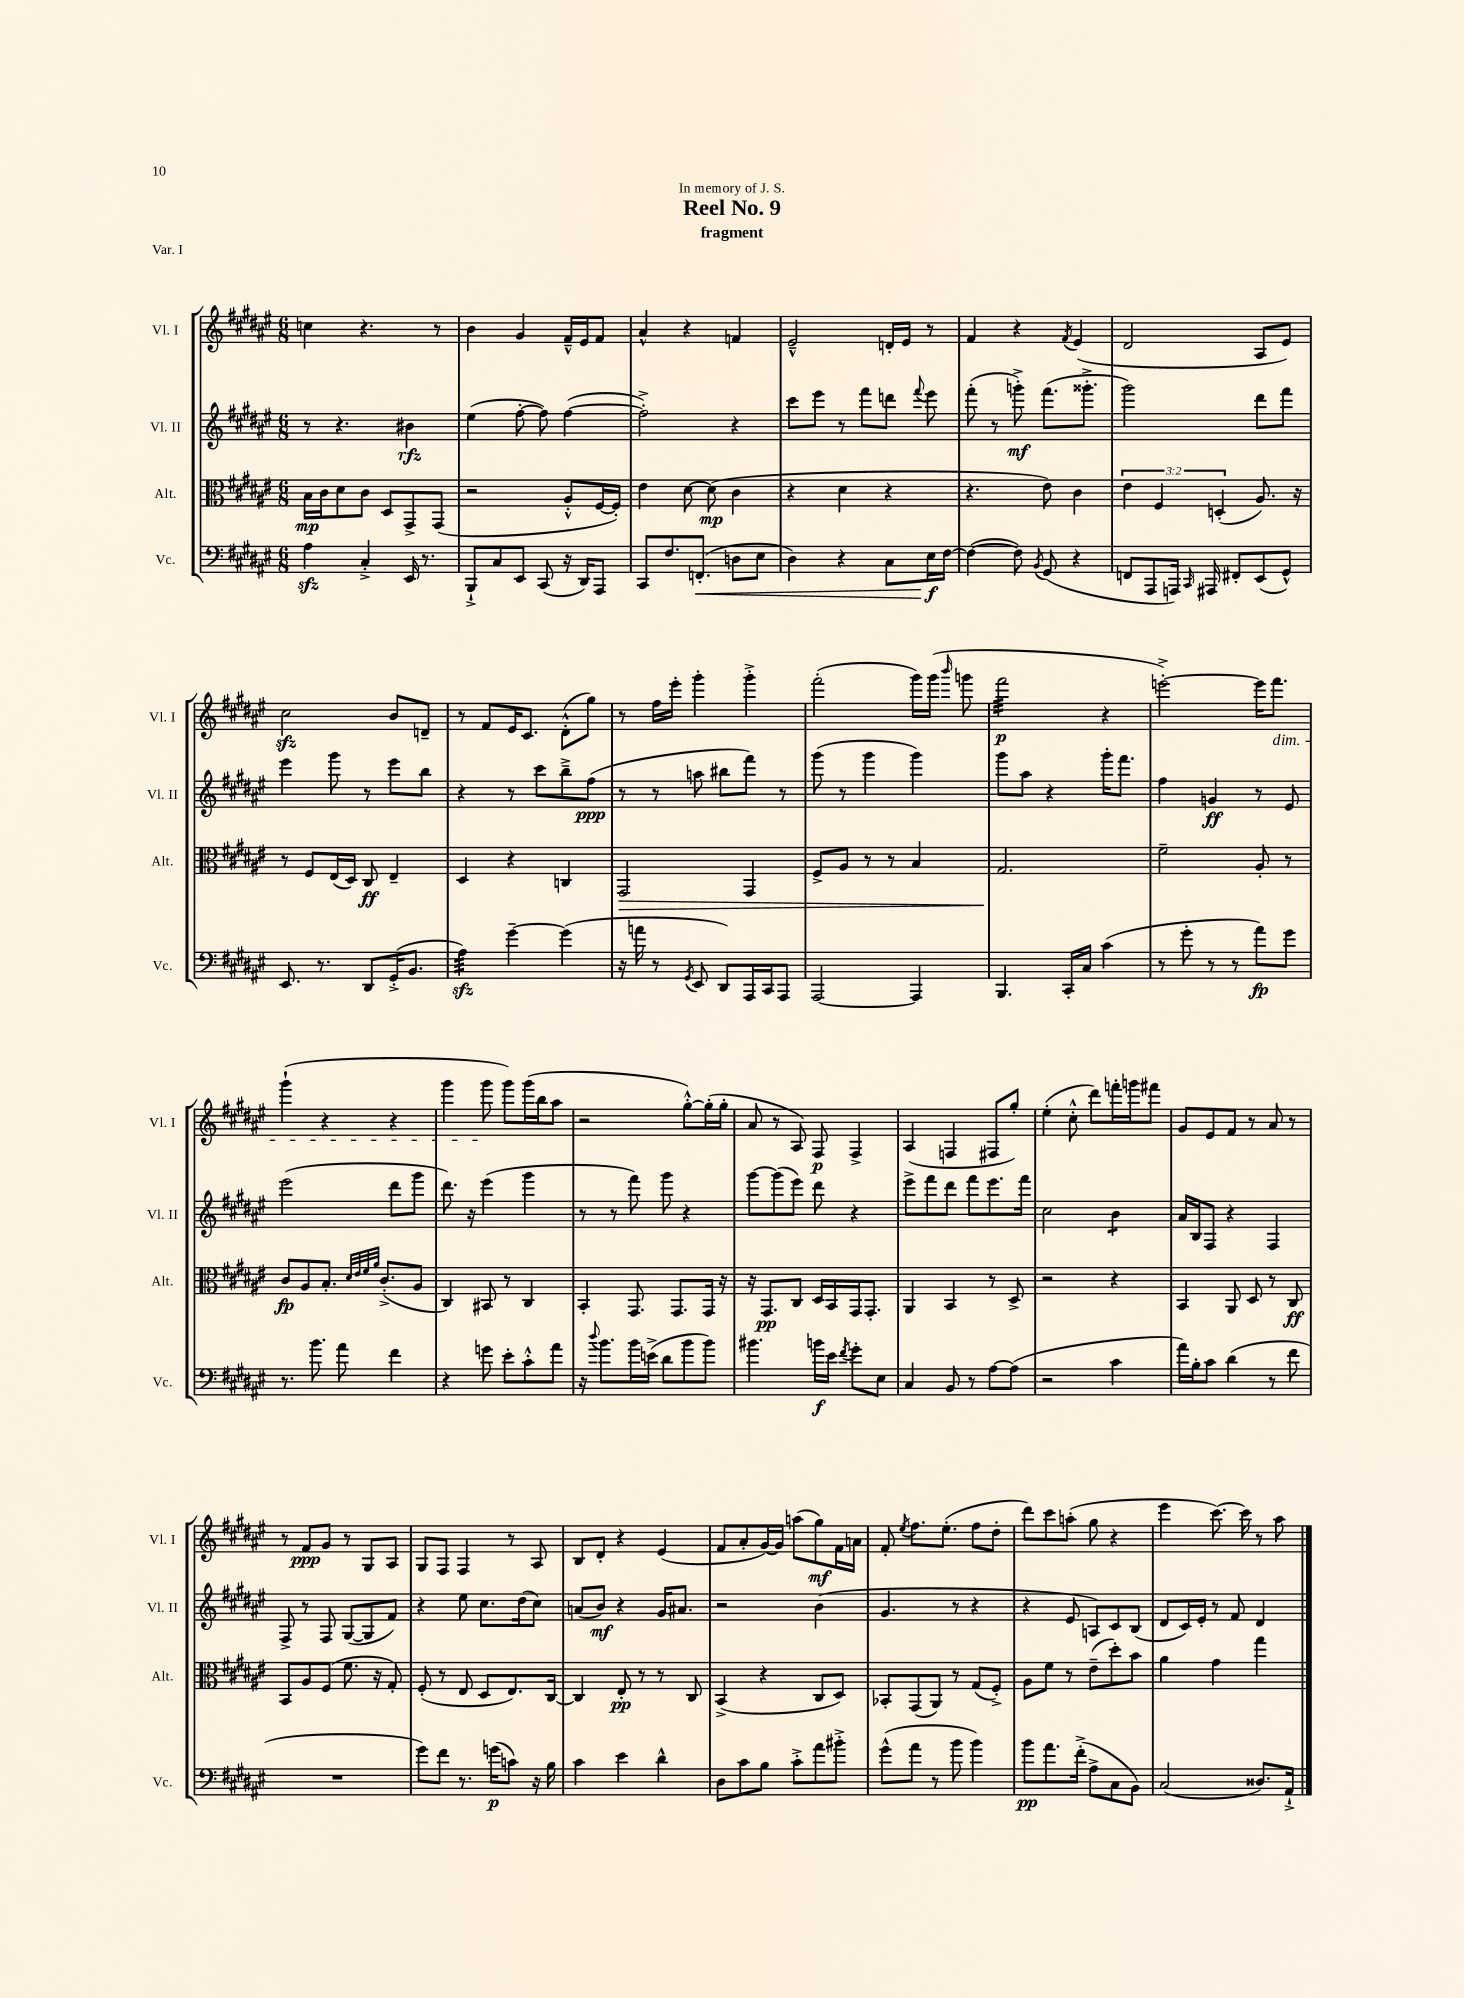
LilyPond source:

\header { title = "Reel No. 9" subtitle = "fragment" dedication = "In memory of J. S." piece = "Var. I" }
<<
\new StaffGroup <<
\new Staff = "s0" \with { instrumentName = "Vl. I" shortInstrumentName = "Vl. I" } {
    \clef treble \key fis \major \numericTimeSignature \time 6/8
    \autoBeamOff c''4 r4. r8 |
    b'4 gis'4 fis'16[---^ eis'16 fis'8] |
    ais'4-^ r4 f'4 |
    eis'2---^ d'16[-. eis'16] r8 |
    fis'4 r4 \acciaccatura { fis'8 } eis'4( |
    dis'2 ais8[ eis'8]) |
    cis''2\sfz b'8[ d'8]-- |
    r8 fis'8[ eis'16 cis'8.] dis'8[-.-^( gis''8]) |
    r8 fis''16[ eis'''16]-. gis'''4-. gis'''4-.-> |
    fis'''2-.( gis'''16[) gis'''16]( \grace { b'''16 } g'''8 |
    fis'''2:32\p r4 |
    e'''2~-.->) e'''16[ fis'''8.]\dim |
    gis'''4-!( r4 r4 |
    gis'''4 gis'''8\! gis'''8[) gis'''16( b''16 ais''8] |
    r2 gis''8[~-.-^) gis''16-.( gis''16]-. |
    ais'8 r8 ais8) fis8\p fis4-> |
    ais4( f4 fis8[ gis''8]-.) |
    eis''4-.( cis''8-.-^ dis'''8[) f'''16-. g'''16 fis'''8] |
    gis'8[ eis'8 fis'8] r8 ais'8 r8 |
    r8 fis'8[\ppp gis'8] r8 gis8[ ais8] |
    gis8[ fis8] fis4 r8 ais8 |
    b8[ dis'8]-. r4 eis'4( |
    fis'8[ ais'8-. gis'16~) gis'16] a''8[( gis''8\mf) fis'16 a'16] |
    fis'8-. \acciaccatura { eis''8 } fis''8.[ eis''8.]-.( fis''8[ dis''8]-. |
    dis'''8[) cis'''8 a''8]-.( gis''8 r4 |
    eis'''4 cis'''8.~) cis'''16 r8 ais''8 \bar "|." |
}
\new Staff = "s1" \with { instrumentName = "Vl. II" shortInstrumentName = "Vl. II" } {
    \clef treble \key fis \major \numericTimeSignature \time 6/8
    \autoBeamOff r8 r4. bis'4\rfz |
    eis''4( fis''8~-. fis''8) fis''4~( |
    fis''2-.->) r4 |
    cis'''8[ eis'''8] r8 fis'''8[ d'''8] \appoggiatura { fis'''8 } eis'''8 |
    fis'''8-.( r8 g'''8-.->\mf) fis'''8.[( gisis'''8.]-.-> |
    gis'''2) dis'''8[ fis'''8] |
    eis'''4 gis'''8 r8 eis'''8[ b''8] |
    r4 r8 cis'''8[ b''8---> fis''8]\ppp( |
    r8 r8 a''8 bis''8[ fis'''8]) r8 |
    gis'''8( r8 gis'''4 gis'''4) |
    gis'''8[ ais''8] r4 gis'''16[-. fis'''8.] |
    fis''4 g'4\ff r8 eis'8 |
    eis'''2( dis'''8[ gis'''8] |
    dis'''8.) r16 eis'''4( gis'''4 |
    r8 r8 fis'''8) gis'''8 r4 |
    gis'''8[~ gis'''8( eis'''8]) dis'''8 r4 |
    eis'''8[-> fis'''8 dis'''8] fis'''8[ eis'''8. fis'''16] |
    cis''2 b'4:8 |
    ais'16[ b16 fis8] r4 fis4 |
    fis8-> r8 fis8 gis8[~( gis8 fis'8]) |
    r4 eis''8 cis''8.[ dis''16( cis''8]) |
    a'8[( b'8]\mf) r4 gis'16[ ais'8.] |
    r2 b'4( |
    gis'4. r8 r4 |
    r4 eis'8 a8[) cis'8 b8]( |
    dis'8[ cis'16) eis'16]-. r8 fis'8 dis'4 \bar "|." |
}
\new Staff = "s2" \with { instrumentName = "Alt." shortInstrumentName = "Alt." } {
    \clef alto \key fis \major \numericTimeSignature \time 6/8 \override Staff.TupletNumber.text = #tuplet-number::calc-fraction-text
    \autoBeamOff b16[\mp cis'16 dis'8 cis'8] dis8[ gis,8-> gis,8]( |
    r2 ais8[-.-^ fis16~ fis16]-.) |
    eis'4 dis'8~ dis'8\mp( cis'4 |
    r4 dis'4 r4 |
    r4. eis'8) cis'4 |
    \tuplet 3/2 { eis'4 fis4 d4-.( } ais8.) r16 |
    r8 fis8[ eis16( dis16]) cis8\ff eis4-- |
    dis4 r4 c4 |
    gis,2\> gis,4 |
    fis8[-> ais8] r8 r8 b4 |
    gis2.\! |
    fis'2-- ais8-. r8 |
    cis'8[\fp ais8 b8.]-. \grace { dis'32[ eis'32 fis'32 ais'32] } cis'8.[-.->( ais8] |
    cis4) bis,8 r8 cis4 |
    b,4-. gis,8. gis,8.[ gis,16] r16 |
    r16 gis,8.[\pp cis8] dis16[ b,16 gis,16 gis,8.]-. |
    ais,4 b,4 r8 dis8-> |
    r2 r4 |
    b,4 ais,8 dis8 r8 cis8\ff |
    b,8[ ais8 fis8]( fis'8. r16 gis8-.) |
    fis8-.( r8 eis8 dis8[ eis8.) cis16]~ |
    cis4 eis8-.\pp r8 r8 cis8 |
    b,4->( r4 cis8[ dis8]) |
    bes,8[-. gis,8( ais,8]) r8 gis8[( fis8]-.->) |
    ais8[ fis'8] r8 eis'8[--( dis''8-.) b'8] |
    ais'4 gis'4 gis''4 \bar "|." |
}
\new Staff = "s3" \with { instrumentName = "Vc." shortInstrumentName = "Vc." } {
    \clef bass \key fis \major \numericTimeSignature \time 6/8
    \autoBeamOff ais4\sfz cis4-.-> eis,16 r8. |
    b,,8[-!-> cis8 eis,8] cis,8( r16 dis,16[) ais,,8] |
    cis,8[ fis8. f,8.]-.\<( d8[ eis8] |
    dis4) r4 cis8[ eis16\f\! fis16]~ |
    fis4~( fis8) \acciaccatura { b,8 } gis,8( r4 |
    f,8[ ais,,8 a,,16]) \grace { cis,16 } ais,,16 fis,8[-. eis,8( gis,8]-^) |
    eis,8. r8. dis,8[ gis,16-.->( b,8.] |
    ais4:32\sfz) gis'4~-- gis'4( |
    r16 a'16 r8 \acciaccatura { gis,8 } eis,8 dis,8[) ais,,16 cis,16 ais,,8] |
    ais,,2~ ais,,4 |
    b,,4. cis,16[-. cis16] cis'4( |
    r8 gis'8-. r8 r8 ais'8[\fp) gis'8] |
    r8. b'8. ais'8 fis'4 |
    r4 g'8 eis'8[-. cis'8-.-^ ais'8] |
    r16 \appoggiatura { dis''8 } b'8.[ b'16 e'16]->( dis'8[ b'8 b'8]) |
    bis'4. b'16[\f eis'16] \acciaccatura { fis'8 } gis'8[-. eis8] |
    cis4 b,8 r8 ais8[~ ais8]( |
    r2 cis'4 |
    ais'16[) b16-. cis'8] dis'4( r8 fis'8 |
    R2. |
    gis'8[) fis'8] r8. g'16[\p( c'8]) r16 b16 |
    cis'4 eis'4 dis'4-^ |
    dis8[ cis'8 b8] cis'8[-.-> ais'8 bis'8]-.-> |
    gis'8[-^( ais'8] r8 b'8 b'4) |
    b'8[\pp ais'8. fis'16]-.->( ais8[-> cis8 b,8]) |
    cis2( disis8.[) ais,16]-!-> \bar "|." |
}
>>
>>
\layout { \context { \Score \remove "Bar_number_engraver" } }
